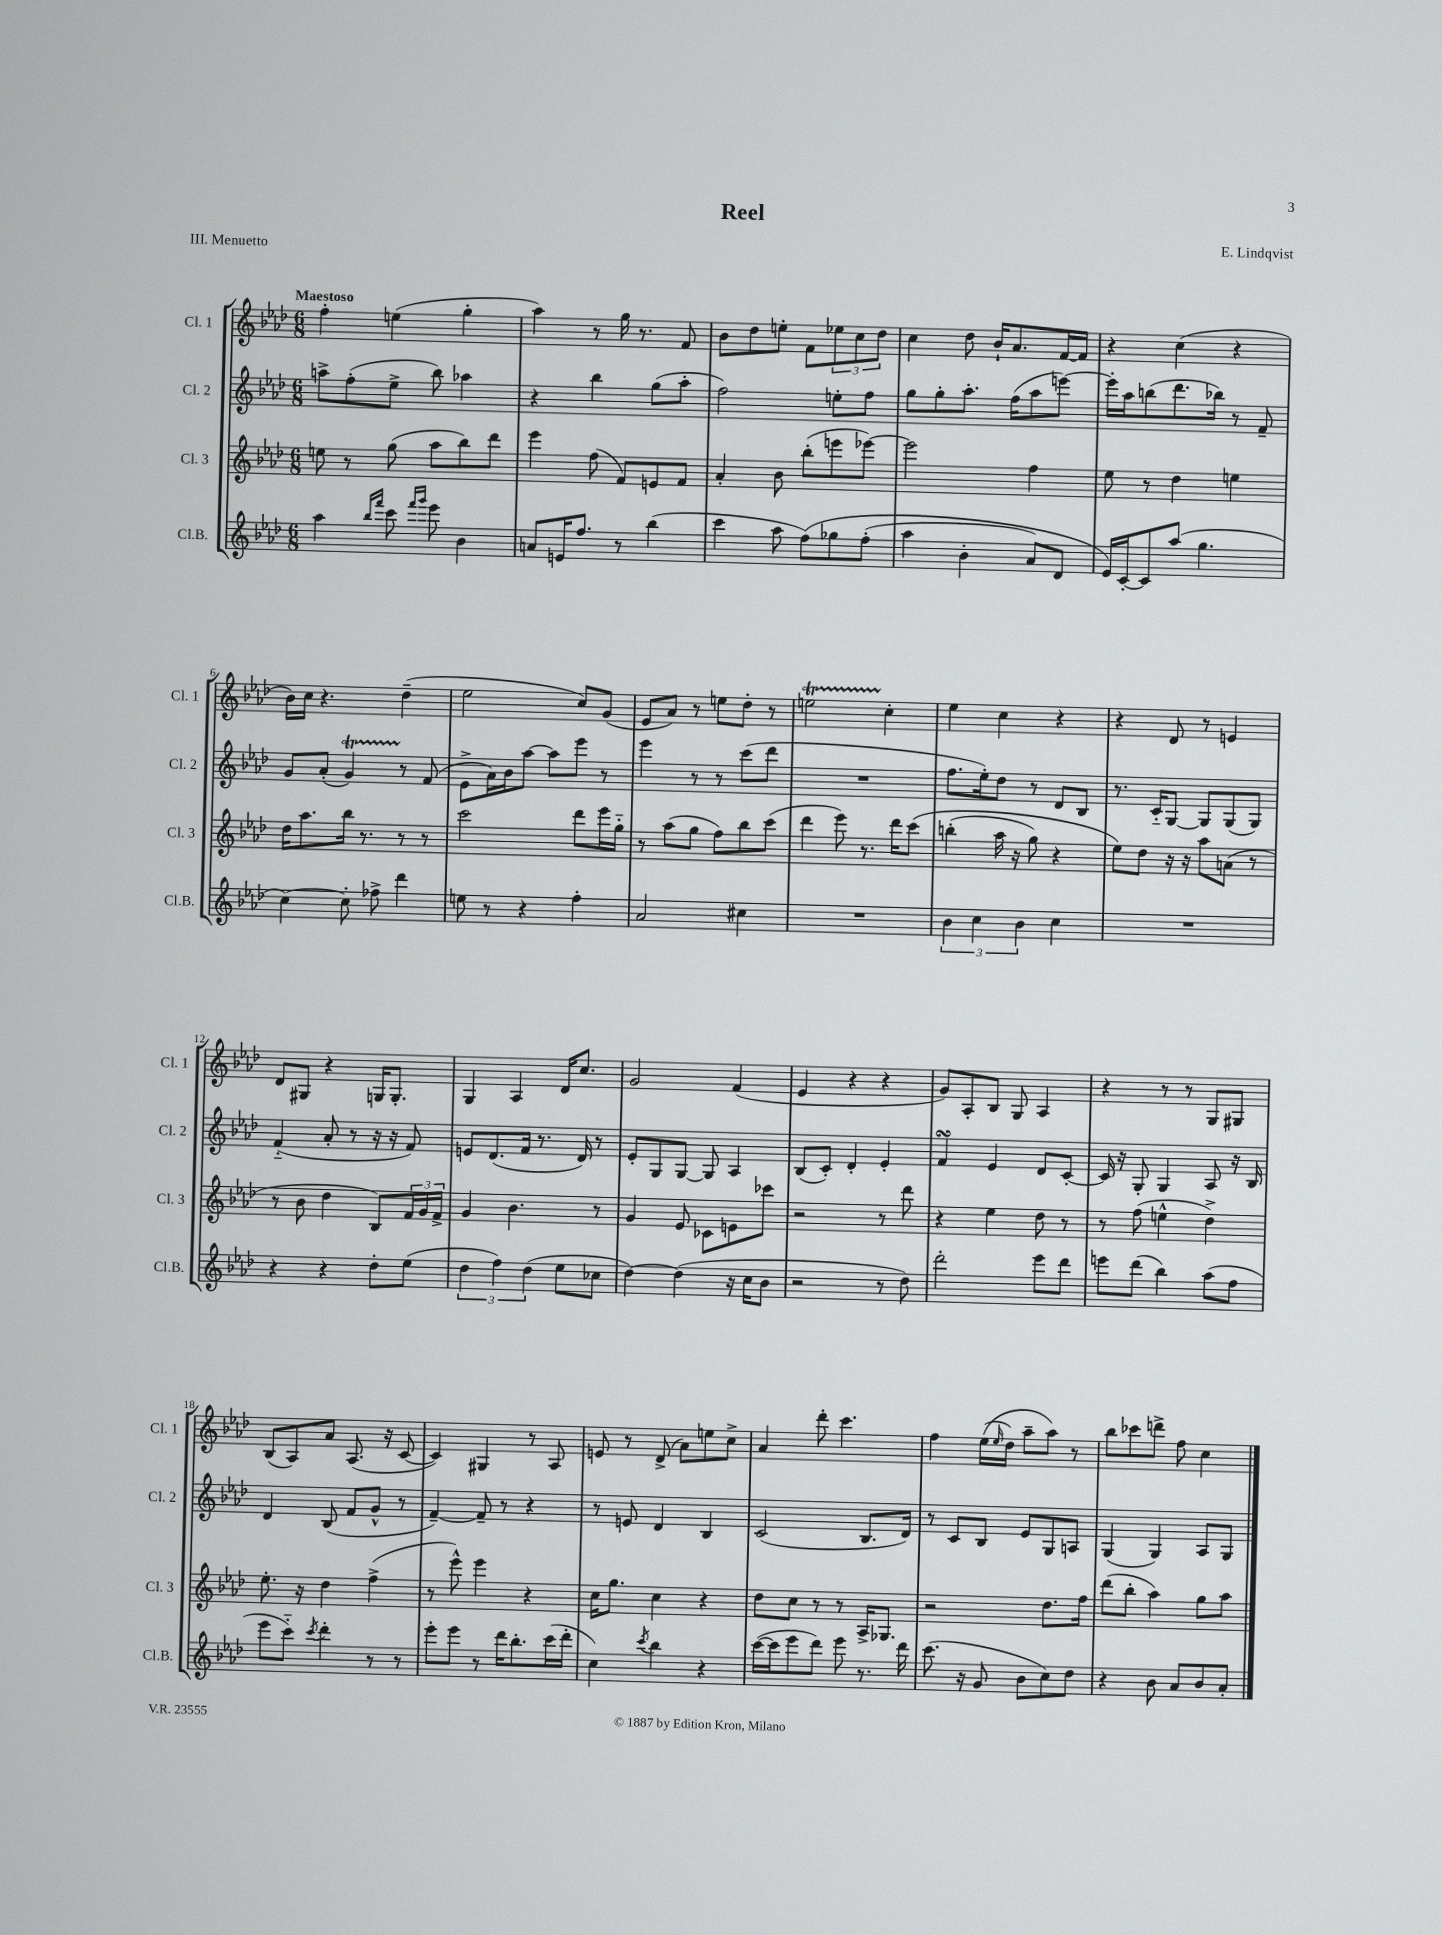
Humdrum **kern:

**kern	**kern	**kern	**kern
*staff4	*staff3	*staff2	*staff1
*clefG2	*clefG2	*clefG2	*clefG2
*k[b-e-a-d-]	*k[b-e-a-d-]	*k[b-e-a-d-]	*k[b-e-a-d-]
*M6/8	*M6/8	*M6/8	*M6/8
4aa-	8ee	8aa^	4ff'
.	8r	(8ff'	.
16qqbb-	.	.	.
16qqfff	.	.	.
8ccc	(8gg	8ee-^	(4ee
16qqfff	.	.	.
16qqggg	.	.	.
8eee-	8aa-	8bb-)	.
4b-	8bb-)	4aa-	4gg'
.	8ddd-	.	.
=	=	=	=
8a	4eee-	4r	4aa-)
16e	.	.	.
8.ff	.	.	.
.	(8ff	4bb-	8r
8r	8f)	.	16gg
.	.	.	8.r
(4bb-	8e	(8gg	.
.	8f	8aa-'	8f
=	=	=	=
4ccc	4a-'	2ff)	8b-
.	.	.	8dd-
8aa-	8b-	.	8ee'
&(8ff)	(8bb-'	.	8f
8gg-	8eee	8ee'	12ee-
.	.	.	12cc
(8ff'	[8eee-)	8ff	.
.	.	.	12dd-
=	=	=	=
4aa-	2eee-]	8gg	4cc
.	.	8gg'	.
4b-'	.	8.aa-'	8dd-
.	.	.	16b-`
.	.	(16ff	8.a-
8a-)	4ff	8aa-	.
8d-	.	[8eee)	[16f
.	.	.	16f]
=	=	=	=
16e-&)	8ee-	16eee']	4r
[16c'	.	16aa-	.
8c]	8r	(8bb	.
(8aa-	4dd-	8.ddd-	(4cc
4.gg	.	.	.
.	.	16bb-)	.
.	4ee	8r	4r
.	.	8f~	.
=	=	=	=
[4cc)	16dd-	8g	16b-)
.	8.aa-	.	16cc
.	.	(8a-'	4.r
8cc']	16bb-	4g)	.
.	8.r	.	.
8ff-^	.	.	.
4ddd-	8r	8r	(4dd-~
.	8r	(8f	.
=	=	=	=
8ee	2ccc	8e-^	2ee-
8r	.	16a-)	.
.	.	16b-	.
4r	.	[8aa-	.
.	.	8aa-]	.
4ff'	8ddd-	8eee-	8cc)
.	16eee-	8r	(8g
.	16gg'~	.	.
=	=	=	=
2a-	8r	4eee-	8e-
.	(8aa-	.	8a-)
.	8gg	8r	8r
.	8ff)	8r	8ee
4cc#	8bb-	(8ccc	8dd-'
.	(8ccc	8ddd-	8r
=	=	=	=
2.r	4ddd-	2.r	2ee
.	8eee-)	.	.
.	8.r	.	.
.	.	.	4cc'
.	16ddd-	.	.
.	&(8ccc	.	.
=	=	=	=
6b-	(4bb'	8.ff	4ee-
6cc	.	.	.
.	.	16ee-')	.
.	16aa-	8dd-	4cc
.	16r	.	.
6b-	.	.	.
.	8gg)	8r	.
4cc	4r	8d-	4r
.	.	8B-	.
=	=	=	=
2.r	8ee-&)	8.r	4r
.	8dd-	.	.
.	.	16c'~	.
.	16r	[8G	8d-
.	16r	.	.
.	8aa-	8G]	8r
.	(8a	(8G	4e
.	8r	8G)	.
=	=	=	=
4r	8r	(4f'~	8d-
.	8b-	.	8G#
4r	4dd-	8a-'	4r
.	.	8r	.
8dd-'	8B-)	16r	16G
.	.	16r	8.G'
(8ee-	24f	8f)	.
.	24g	.	.
.	24f^	.	.
=	=	=	=
6dd-	4g	8e	4G
.	.	(8.d-	.
6ff)	.	.	.
.	4.b-	.	4A-
.	.	16f	.
(6dd-	.	.	.
.	.	8.r	.
8ee-	.	.	16d-
.	.	16d-)	8.cc
8cc-	8r	8r	.
=	=	=	=
[4dd-)	4g	8e-'	2g
.	.	8G	.
(4dd-]	8e-	[8G	.
.	8c-	8G]	.
16r	8e	4A-	(4f
16cc	.	.	.
8b-	8ccc-	.	.
=	=	=	=
2r	2r	(8B-	4e-
.	.	8c')	.
.	.	4d-'	4r
8r	8r	4e-'	4r
8dd-)	8ddd-	.	.
=	=	=	=
2ddd-'	4r	4f	8g)
.	.	.	8A-'
.	4ee-	4e-	8B-
.	.	.	8G
8eee-	8dd-	8d-	4A-
8ddd-	8r	[8c'	.
=	=	=	=
8eee	8r	16c]	4r
.	.	16r	.
(8ddd-	(8ff	8G'	.
4bb-)	4ee^^	4G	8r
.	.	.	8r
(8aa-	4dd-^)	8A-	8G
8ff	.	16r	8G#
.	.	16B-	.
=	=	=	=
8eee-	8.ee-'	4d-	(8B-
8ccc'~)	.	.	8A-)
.	16r	.	.
8qccc	.	.	.
4ddd-'	4dd-	(8B-	8a-
.	.	8f	(8.A-
8r	(4ff^	8g^^	.
.	.	.	16r
8r	.	8r	[8c
=	=	=	=
8eee-'	8r	[4f~)	4c])
8eee-	8eee-^^)	.	.
8r	4eee-	8f~]	4G#
16ddd-	.	8r	.
8.bb-'	.	.	.
.	4r	4r	8r
(16ccc	.	.	8A-
16ddd-'	.	.	.
=	=	=	=
4cc)	16cc	8r	8e
.	8.gg	.	.
.	.	8e	8r
8qccc	.	.	.
4bb-	4cc	4d-	(8d-^
.	.	.	8a-)
4r	4r	4B-	8ee
.	.	.	8cc^
=	=	=	=
([16ccc	8dd-	(2c	4a-
16ccc]	.	.	.
8eee-	8cc	.	.
8ddd-)	8r	.	8ddd-'
8eee-	8r	.	4.ccc
8.r	16A-^	8.B-	.
.	8.G-	.	.
16ddd-	.	16d-)	.
=	=	=	=
(8.ccc	2r	8r	4ff
.	.	8c	.
16r	.	.	.
8g	.	8B-	&((16ee-
.	.	.	16qqee-
.	.	.	16dd-)
8b-	.	8e-	8aa-~
8cc)	8.dd-	8G	8aa-&)
8dd-	.	8A	8r
.	16ff	.	.
=	=	=	=
4r	(8ddd-	(4G	8bb-
.	8bb-'	.	8ccc-
8b-	4aa-)	4G)	8ddd^
8a-	.	.	8ff
8b-	8gg	8A-	4cc
8a-'	8aa-	8G	.
==	==	==	==
*-	*-	*-	*-
